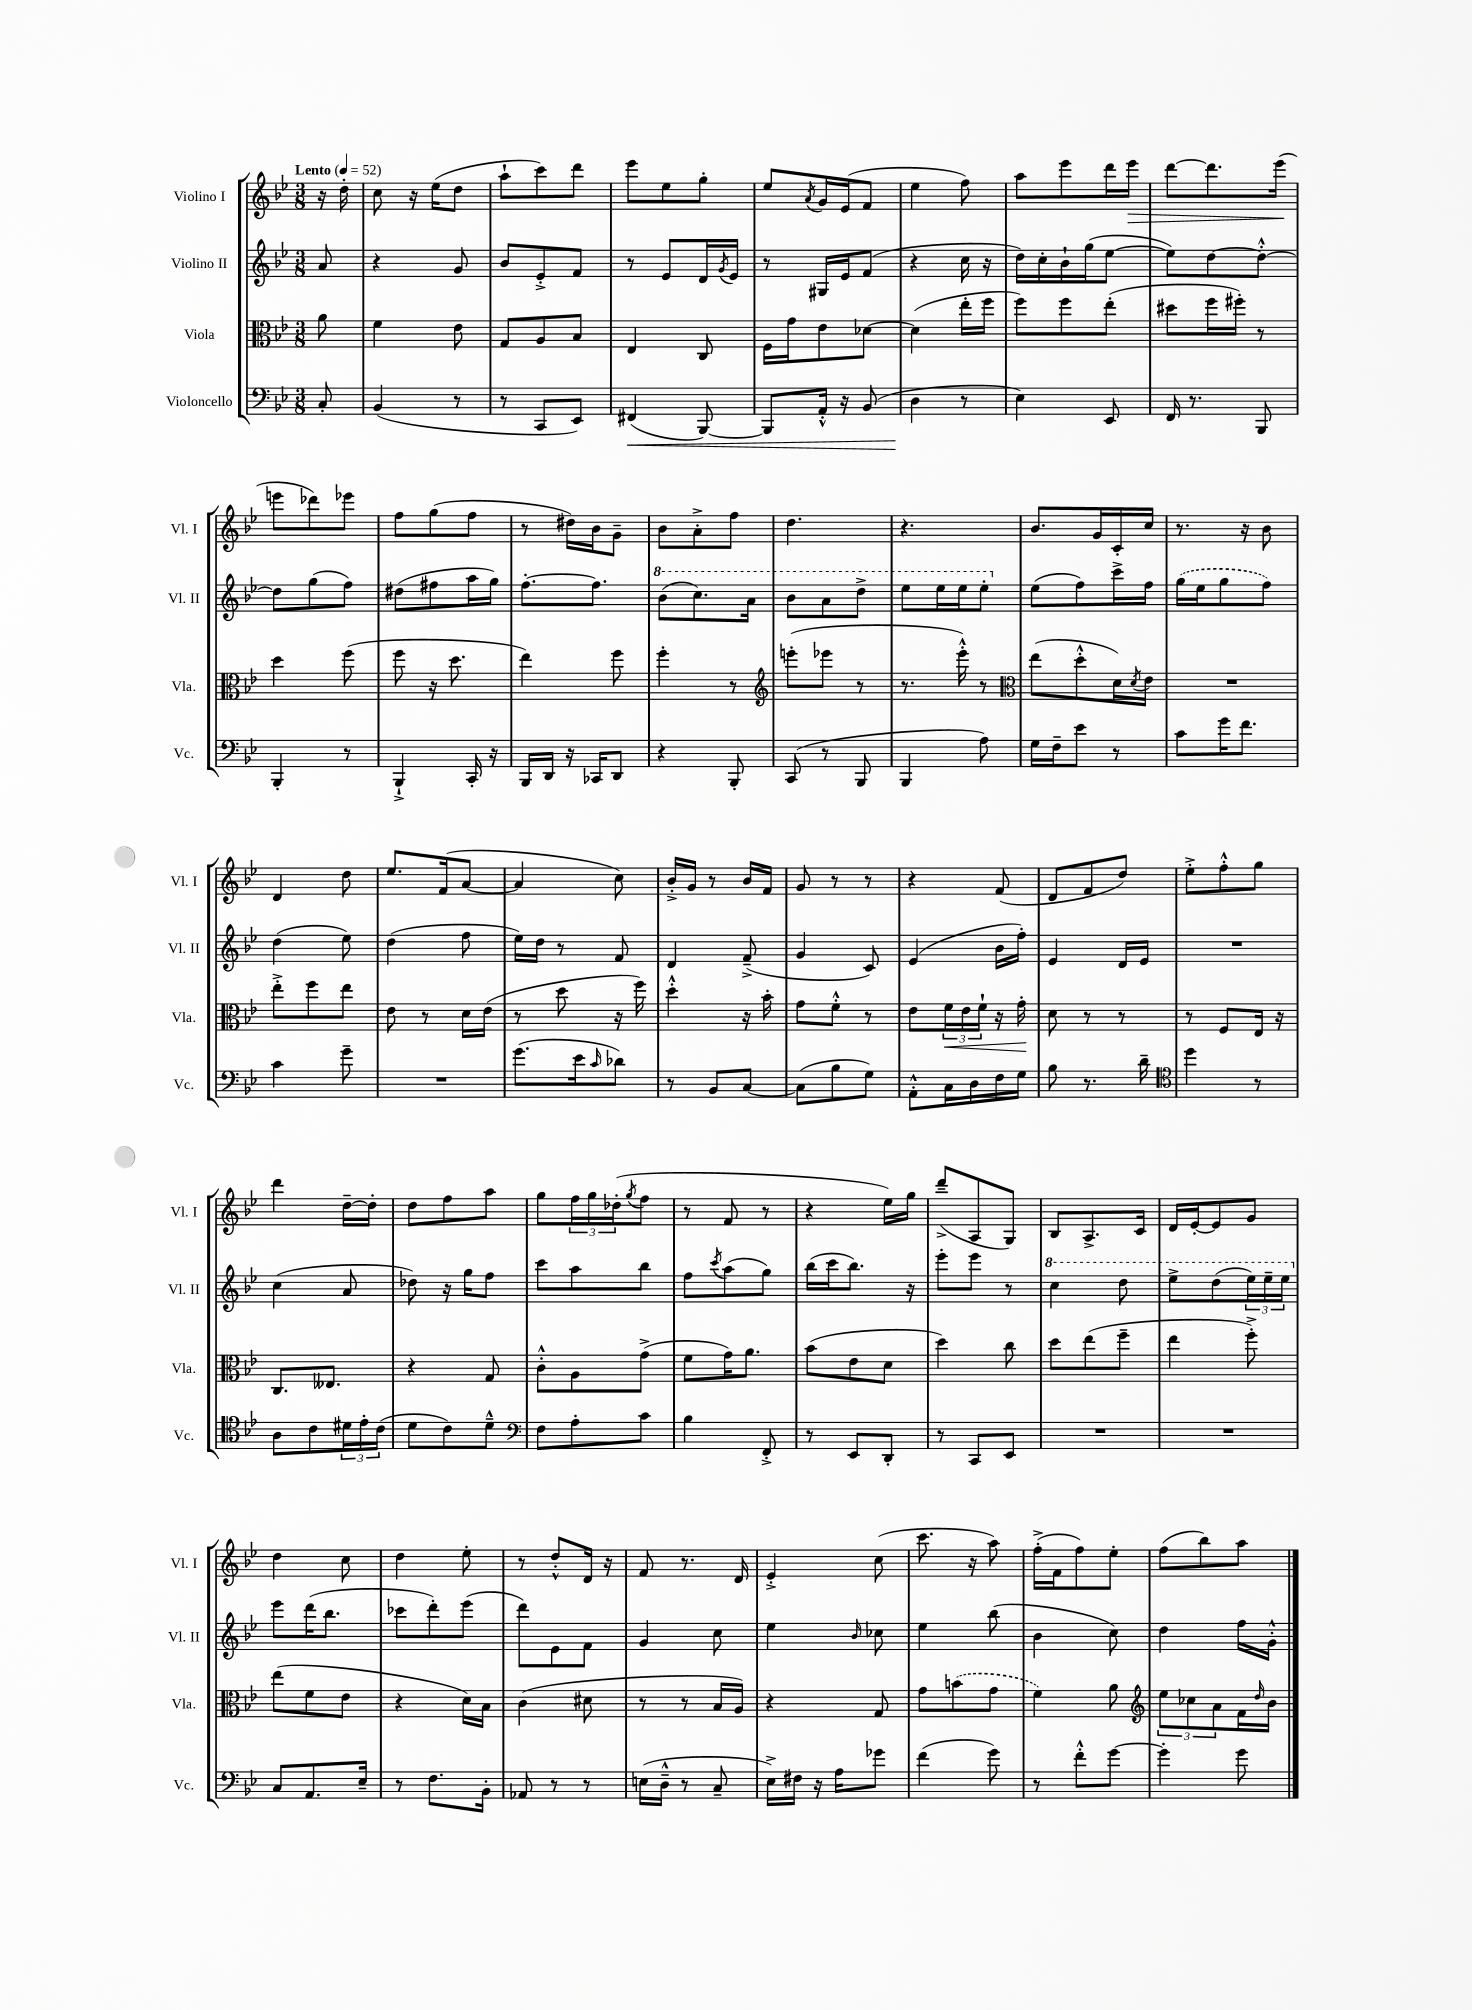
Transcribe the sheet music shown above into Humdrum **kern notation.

**kern	**kern	**kern	**kern
*staff4	*staff3	*staff2	*staff1
*clefF4	*clefC3	*clefG2	*clefG2
*k[b-e-]	*k[b-e-]	*k[b-e-]	*k[b-e-]
*M3/8	*M3/8	*M3/8	*M3/8
*MM52	*MM52	*MM52	*MM52
8C'/	8a\	8a/	16r
.	.	.	16dd'\
=	=	=	=
(4BB-/	4f\	4r	8cc\
.	.	.	16r
.	.	.	(16ee-\LK
8r	8e-\	8g/	8dd\J
=	=	=	=
8r	8G/L	8b-/L	8aa`\L
8CC/L	8A/	8e-'^/	8ccc\)
8EE-/J)	8B-/J	8f/J	8ddd\J
=	=	=	=
(4FF#/	4E-/	8r	8eee-\L
.	.	8e-/L	8ee-\
[8BBB-/)	8C/	16d/L	8gg'\J
.	.	8qg/	.
.	.	16e-/JJ	.
=	=	=	=
8BBB-/]L	16F\LL	8r	8ee-/L
.	16g\J	.	.
.	.	.	8qa/
16AA'^^/Jk	8e-\	16G#/LL	16g/L
16r	.	16e-/J	(16e-/J
(8BB-/	[8d-\J	(8f/J	8f/J
=	=	=	=
4D\	(4d-\]	4r	4ee-\
8r	16ee-'\LL	16cc\	8ff\)
.	16ff\JJ	16r	.
=	=	=	=
4E-\)	8ff\L)	16dd\LL)	8aa\L
.	.	16cc'\	.
.	8ff\	16b-`\	8eee-\
.	.	(16gg\J	.
8EE-/	(8ee-'\J	[8ee-\J	16ddd\L
.	.	.	16eee-\JJ
=	=	=	=
16FF/	8dd#\L	8ee-\]L)	[8ddd\L
8.r	.	.	.
.	16ff\L	[8dd\	8.ddd\]
.	16ff#'\JJ)	.	.
8BBB-/	8r	8dd'^^\_J	.
.	.	.	(16eee-\Jk
=	=	=	=
4BBB-'/	4dd\	8dd\]L	8eee\L
.	.	(8gg\	8ddd-\)
8r	(8ff\	8ff\J)	8eee-\J
=	=	=	=
4BBB-`^/	8ff\	(8dd#\L	8ff\L
.	16r	8ff#\	(8gg\
.	8.dd\	.	.
16CC'/	.	16aa\L	8ff\J
16r	.	16gg\JJ)	.
=	=	=	=
16BBB-/LL	4ee-\)	[8.ff'\L	8r
16DD/JJ	.	.	.
16r	.	.	16dd#\LL)
16CC-/LK	.	8.ff\]J	16b-\J
8DD/J	8ff\	.	8g~\J
=	=	=	=
4r	4ff'\	(8bb-\L	8b-\L
.	.	8.ccc\)	8a'^\
8BBB-'/	8r	.	8ff\J
.	.	16aa\Jk	.
=	=	=	=
*	*clefG2	*	*
(8CC/	(8eee'\L	8bb-\L	4.dd\
8r	8eee-\J	8aa\	.
8BBB-/	8r	8ddd^\J	.
=	=	=	=
4BBB-/	8.r	8eee-\L	4.r
.	.	16eee-\L	.
.	16eee-'^^\)	16eee-\J	.
8A\)	8r	8eee-'\J	.
=	=	=	=
*	*clefC3	*	*
16G\LL	(8ee-\L	(8ee-\L	8.b-/L
16F~\J	.	.	.
8e-\J	8dd'^^\	8ff\)	.
.	.	.	16g/L
8r	16d\L)	16ccc^\L	16c'/
.	8qd/	.	.
.	16e-\JJ	16ff\JJ	16cc/JJ
=	=	=	=
8c\L	4.r	(16gg\LL	8.r
.	.	16ee-\J	.
16g\K	.	8gg\	.
8.f\J	.	.	16r
.	.	8ff\J)	8b-\
=	=	=	=
4c\	8ee-'^\L	(4dd\	4d/
.	8ff\	.	.
8g~\	8ee-\J	8ee-\)	8dd\
=	=	=	=
4.r	8e-\	(4dd\	8.ee-/L
.	8r	.	.
.	.	.	(16f/k
.	16d\LL	8ff\	[8a/J
.	(16e-\JJ	.	.
=	=	=	=
(8.g\L	8r	16ee-\LL)	4a/]
.	.	16dd\JJ	.
.	8dd\	8r	.
16e-\k	.	.	.
16qqc/	.	.	.
8d-\J)	16r	8f/	8cc\)
.	16ff\)	.	.
=	=	=	=
8r	4dd'^^\	4d/	16b-'^/LL
.	.	.	16g/JJ
8BB-/L	.	.	8r
[8C/J	16r	(8f~^/	16b-/LL
.	16b-'\	.	16f/JJ
=	=	=	=
(8C\]L	8g\L	4g/	8g/
8B-\	8f'^^\J	.	8r
8G\J)	8r	8c/)	8r
=	=	=	=
8AA'^^\L	8e-\L	(4e-/	4r
16C\L	24f\L	.	.
.	24e-\	.	.
16D\	.	.	.
.	24f`\JJ	.	.
16F\	16r	16b-\LL	(8f/
16G\JJ	16g'\	16ff'\JJ)	.
=	=	=	=
8B-\	8d\	4e-/	8d/L
8.r	8r	.	8f/
.	8r	16d/LL	8dd/J)
16d~\	.	16e-/JJ	.
=	=	=	=
*clefC4	*	*	*
4dd\	8r	4.r	8ee-'^\L
.	8F/L	.	8ff'^^\
8r	16E-/Jk	.	8gg\J
.	16r	.	.
=	=	=	=
8A\L	8.C/L	(4cc\	4ddd\
8c\	.	.	.
.	8.E--/J	.	.
24d#\L	.	8a/	[16dd~\LL
24e-'\	.	.	.
.	.	.	16dd'\]JJ
(24c\JJ	.	.	.
=	=	=	=
8d\L	4r	8dd-\)	8dd\L
8c\)	.	16r	8ff\
.	.	16gg\LK	.
8d~^^\J	8G/	8ff\J	8aa\J
=	=	=	=
*clefF4	*	*	*
8F\L	8c'^^\L	8ccc\L	8gg\L
8A'\	8A\	8aa\	24ff\L
.	.	.	24gg\
.	.	.	(24dd-'\J
.	.	.	8qgg/
8c\J	(8g^\J	8bb-\J	8ff\J
=	=	=	=
4B-\	8f\L	8ff\L	8r
.	.	8qccc/	.
.	16g\K)	(8aa\	8f/
.	8.a\J	.	.
8FF'^/	.	8gg\J)	8r
=	=	=	=
8r	(8b-\L	(16bb-\LL	4r
.	.	16ccc\J	.
8EE-/L	8e-\	8.bb-\J)	.
8DD'/J	8d\J	.	16ee-\LL)
.	.	16r	16gg\JJ
=	=	=	=
8r	4dd\)	8eee-'\L	(8ddd~^/L
8CC/L	.	8eee-\J	8A/
8EE-/J	8cc\	8r	8G/J)
=	=	=	=
4.r	8dd\L	4ccc\	8B-/L
.	(8ee-\	.	8.A^/
.	8ff~\J	8ddd\	.
.	.	.	16c/Jk
=	=	=	=
4.r	4ee-\	8eee-^\L	16d/LL
.	.	.	[16e-'/J
.	.	(8ddd\	8e-/]
.	8ff'^\)	24eee-\L)	8g/J
.	.	24eee-~\	.
.	.	24eee-\JJ	.
=	=	=	=
8C/L	(8ee-\L	8eee-\L	4dd\
8.AA/	8f\	(16ddd\K	.
.	.	8.bb-\J	.
.	8e-\J	.	8cc\
16E-~/Jk	.	.	.
=	=	=	=
8r	4r	8ccc-\L	4dd\
8.F\L	.	8ddd'\)	.
.	16d\LL)	(8eee-\J	8ee-'\
16BB-'\Jk	16B-\JJ	.	.
=	=	=	=
8AA-/	(4c\	8ddd\L)	8r
8r	.	8e-\	8dd'^^/L
8r	8d#\	8f\J	16d/Jk
.	.	.	16r
=	=	=	=
(16E\LL	8r	4g/	8f/
16D~^^\JJ	.	.	.
8r	8r	.	8.r
8C~/	16B-/LL	8cc\	.
.	16A/JJ)	.	16d/
=	=	=	=
16E-^\LL)	4r	4ee-\	4e-'^/
16F#\JJ	.	.	.
16r	.	.	.
16A\LK	.	.	.
.	.	16qqb-/	.
8g-\J	8G/	8cc-\	(8cc\
=	=	=	=
(4f\	8g\L	4ee-\	8.ccc\
.	(8b\	.	.
.	.	.	16r
8g\)	8g\J	(8bb-\	8aa\)
=	=	=	=
8r	4f\)	4b-\	(16ff'^\LL
.	.	.	16f\J
8f'^^\L	.	.	8ff\)
[8g\J	8a\	8cc\)	8ee-'\J
=	=	=	=
*	*clefG2	*	*
4g'\]	12ee-\L	4dd\	(8ff\L
.	12cc-\	.	.
.	.	.	8bb-\)
.	12a\	.	.
8g\	16f\L	16ff\LL	8aa\J
.	16qqdd/	.	.
.	16b-\JJ	16g'^^\JJ	.
==	==	==	==
*-	*-	*-	*-
